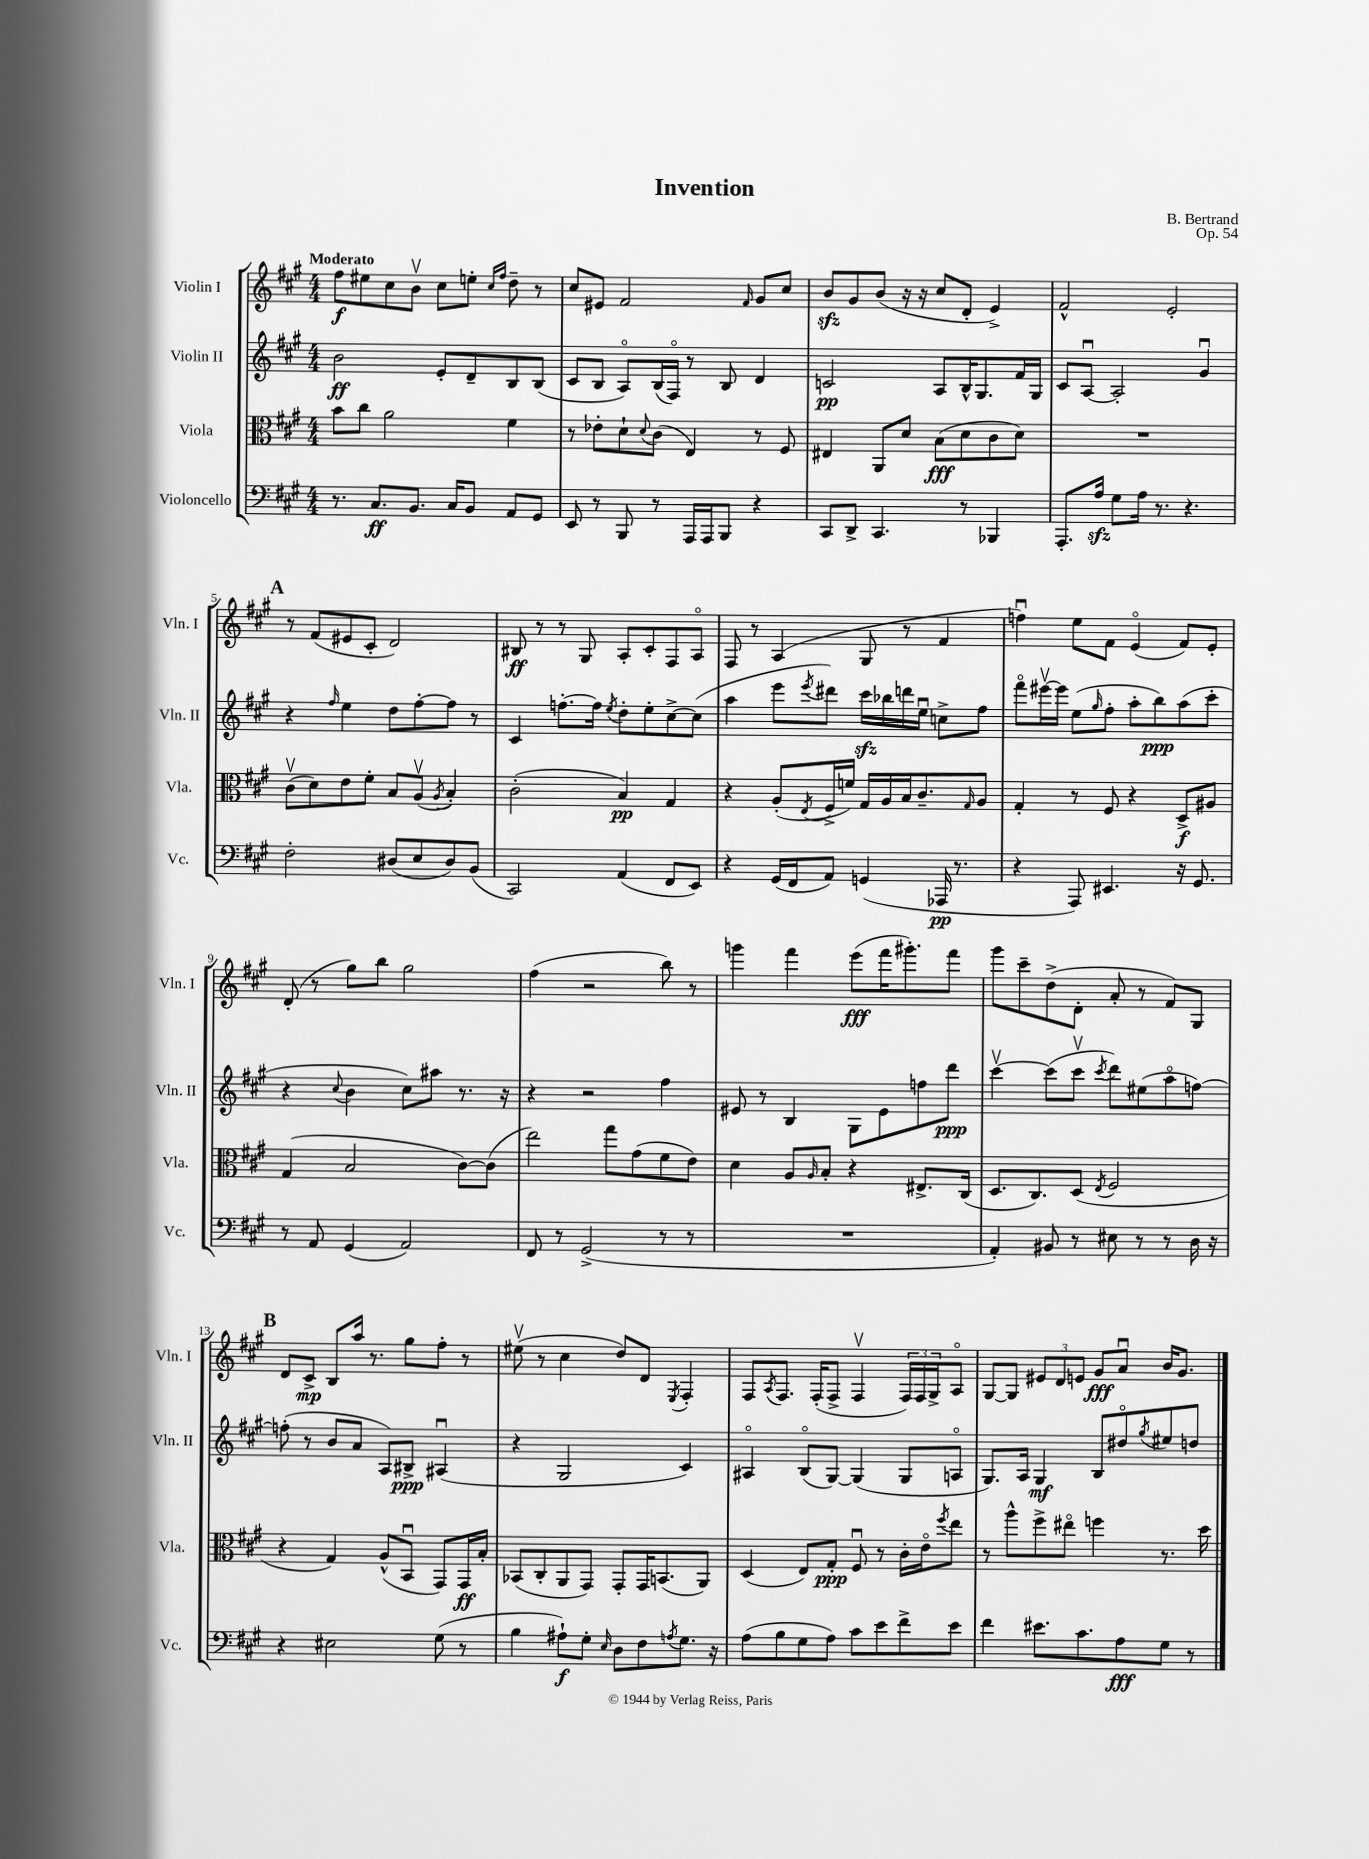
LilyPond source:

\header { title = "Invention" composer = "B. Bertrand" opus = "Op. 54" }
<<
\new StaffGroup <<
\new Staff = "s0" \with { instrumentName = "Violin I" shortInstrumentName = "Vln. I" } {
    \clef treble \key a \major \numericTimeSignature \time 4/4 \tempo "Moderato"
    fis''8\f eis''8 cis''8 b'8\upbow cis''8 e''8-. \grace { cis''16 fis''16 } d''8-- r8 |
    cis''8 eis'8 fis'2 \grace { fis'16 } gis'8 cis''8 |
    b'8\sfz gis'8 b'8( r16 r16 cis''8 d'8-. e'4->) |
    fis'2-^ e'2-. |
    \mark \markup { \bold "A" } r8 fis'8( eis'8 cis'8-. d'2) |
    bis8\ff r8 r8 gis8 a8-. cis'8-. fis8 a8\flageolet |
    fis8 r8 a4( gis8 r8 fis'4 |
    f''4\downbow) e''8 fis'8 e'4\flageolet( fis'8) e'8-. |
    d'8-.( r8 gis''8) b''8 gis''2 |
    fis''4( r2 b''8) r8 |
    g'''4 fis'''4 e'''8\fff( fis'''16 gis'''8.-.) fis'''8 |
    gis'''8 cis'''8-- d''8->( d'8-. a'8-. r8 fis'8) gis8 |
    \mark \markup { \bold "B" } d'8 cis'8->\mp b8 a''16 r8. gis''8 fis''8-. r8 |
    eis''8\upbow( r8 cis''4 d''8) d'8 \acciaccatura { e8 } fis4-. |
    fis8 \acciaccatura { a8 } fis8. fis16-.( fis8-> fis4\upbow \tuplet 3/2 { fis16) fis16 gis16-> } a8\flageolet |
    gis8~ gis8 \tuplet 3/2 { eis'8 d'8 e'8 } gis'8\fff a'8\downbow b'16 gis'8. \bar "|." |
}
\new Staff = "s1" \with { instrumentName = "Violin II" shortInstrumentName = "Vln. II" } {
    \clef treble \key a \major \numericTimeSignature \time 4/4
    b'2\ff e'8-. d'8-- b8 b8( |
    cis'8 b8 a8\flageolet) b16( fis16\flageolet) r8 b8 d'4 |
    c'2\pp a8 b16-^ gis8. fis'16 gis16 |
    cis'8 a8~\downbow a2-. gis'4\downbow |
    \mark \markup { \bold "A" } r4 \grace { fis''16 } e''4 d''8 fis''8~-. fis''8 r8 |
    cis'4 f''8.~-. f''16 \acciaccatura { e''8 } d''8-. e''8-. cis''8~-> cis''8( |
    a''4 e'''8 \acciaccatura { e'''8 } dis'''8) cis'''16\sfz bes''16 d'''16 e''16\downbow c''8-> fis''8 |
    fis'''8\flageolet eis'''16~\upbow eis'''16 e''8( \grace { gis''16 } fis''8-. a''8-. b''8\ppp) a''8( cis'''8-. |
    r4 \appoggiatura { cis''8 } b'4 cis''8) ais''8 r8. r16 |
    r4 r2 fis''4 |
    eis'8 r8 b4 gis8 eis'8 f''8 d'''8\ppp |
    cis'''4~\upbow cis'''8( cis'''8\upbow \acciaccatura { cis'''8 } d'''8) eis''8( a''8\flageolet f''8~) |
    \mark \markup { \bold "B" } f''8-.( r8 b'8 a'8 a8) bis8->\ppp ais4\downbow( |
    r4 gis2 cis'4) |
    ais4\flageolet b8\flageolet( gis8~) gis4( gis8 a8\flageolet |
    gis8.) a16 gis4\mf b8 dis''8\flageolet \acciaccatura { gis''8 } eis''8 d''8 \bar "|." |
}
\new Staff = "s2" \with { instrumentName = "Viola" shortInstrumentName = "Vla." } {
    \clef alto \key a \major \numericTimeSignature \time 4/4
    b'8 cis''8 a'2 fis'4 |
    r8 ees'8-. d'8-! \appoggiatura { d'8 } cis'8( e4) r8 fis8 |
    eis4 a,8 d'8 b8\fff( d'8 cis'8 d'8) |
    R1 |
    \mark \markup { \bold "A" } cis'8\upbow( d'8) e'8 fis'8-. b8 a8\upbow( \acciaccatura { a8 } b4-.) |
    cis'2-.( b4\pp) gis4 |
    r4 a8-.( \acciaccatura { e8 } fis16-> f'16) gis16 a16 b16 cis'8.-- \grace { gis16 } a8 |
    gis4-. r8 fis8 r4 d8->\f ais8 |
    gis4( b2 cis'8~) cis'8( |
    e''2) gis''8 gis'8( fis'8 e'8) |
    d'4 a8 \grace { a16 } b8-. r4 eis8.-> cis16( |
    d8. cis8.) d8( \acciaccatura { e8 } fis2 |
    \mark \markup { \bold "B" } r4 gis4) a8-^( b,8\downbow gis,8) gis,16\ff b16-. |
    bes,8( cis8-. a,8 gis,8) gis,8-. gis,16 b,8.( a,8) |
    d4( e8) gis8-.\ppp fis8\downbow r8 cis'16-. e'16\flageolet \acciaccatura { fis''8 } e''8 |
    r8 a''8-^ fis''8-> eis''8\flageolet f''4 r8. d''16 \bar "|." |
}
\new Staff = "s3" \with { instrumentName = "Violoncello" shortInstrumentName = "Vc." } {
    \clef bass \key a \major \numericTimeSignature \time 4/4
    r8. cis8.\ff b,8. cis16 b,8 a,8 gis,8 |
    e,8 r8 b,,8 r8 a,,16 a,,16 b,,8 r4 |
    cis,8 d,8-> cis,4. r8 bes,,4 |
    a,,8.-. a16\sfz gis8 a16 r8. r4. |
    \mark \markup { \bold "A" } fis2-. dis8( e8 dis8) b,8( |
    cis,2) a,4( fis,8 e,8) |
    r4 gis,16( fis,16 a,8) g,4( aes,,16\pp r8. |
    r4 a,,8) eis,4. r16 gis,8. |
    r8 a,8 gis,4( a,2) |
    fis,8 r8 gis,2->( r8 r8 |
    R1 |
    a,4-.) bis,8 r8 eis8 r8 r8 d16 r16 |
    \mark \markup { \bold "B" } r4 eis2 gis8( r8 |
    b4 ais8-!\f) gis8-. \grace { e16 } d8 fis8 \acciaccatura { a8 } gis8. r16 |
    a8( b8 gis8 a8) cis'8 e'8 fis'8-> e'8 |
    fis'4 eis'8. cis'8. a8\fff gis8 r8 \bar "|." |
}
>>
>>
